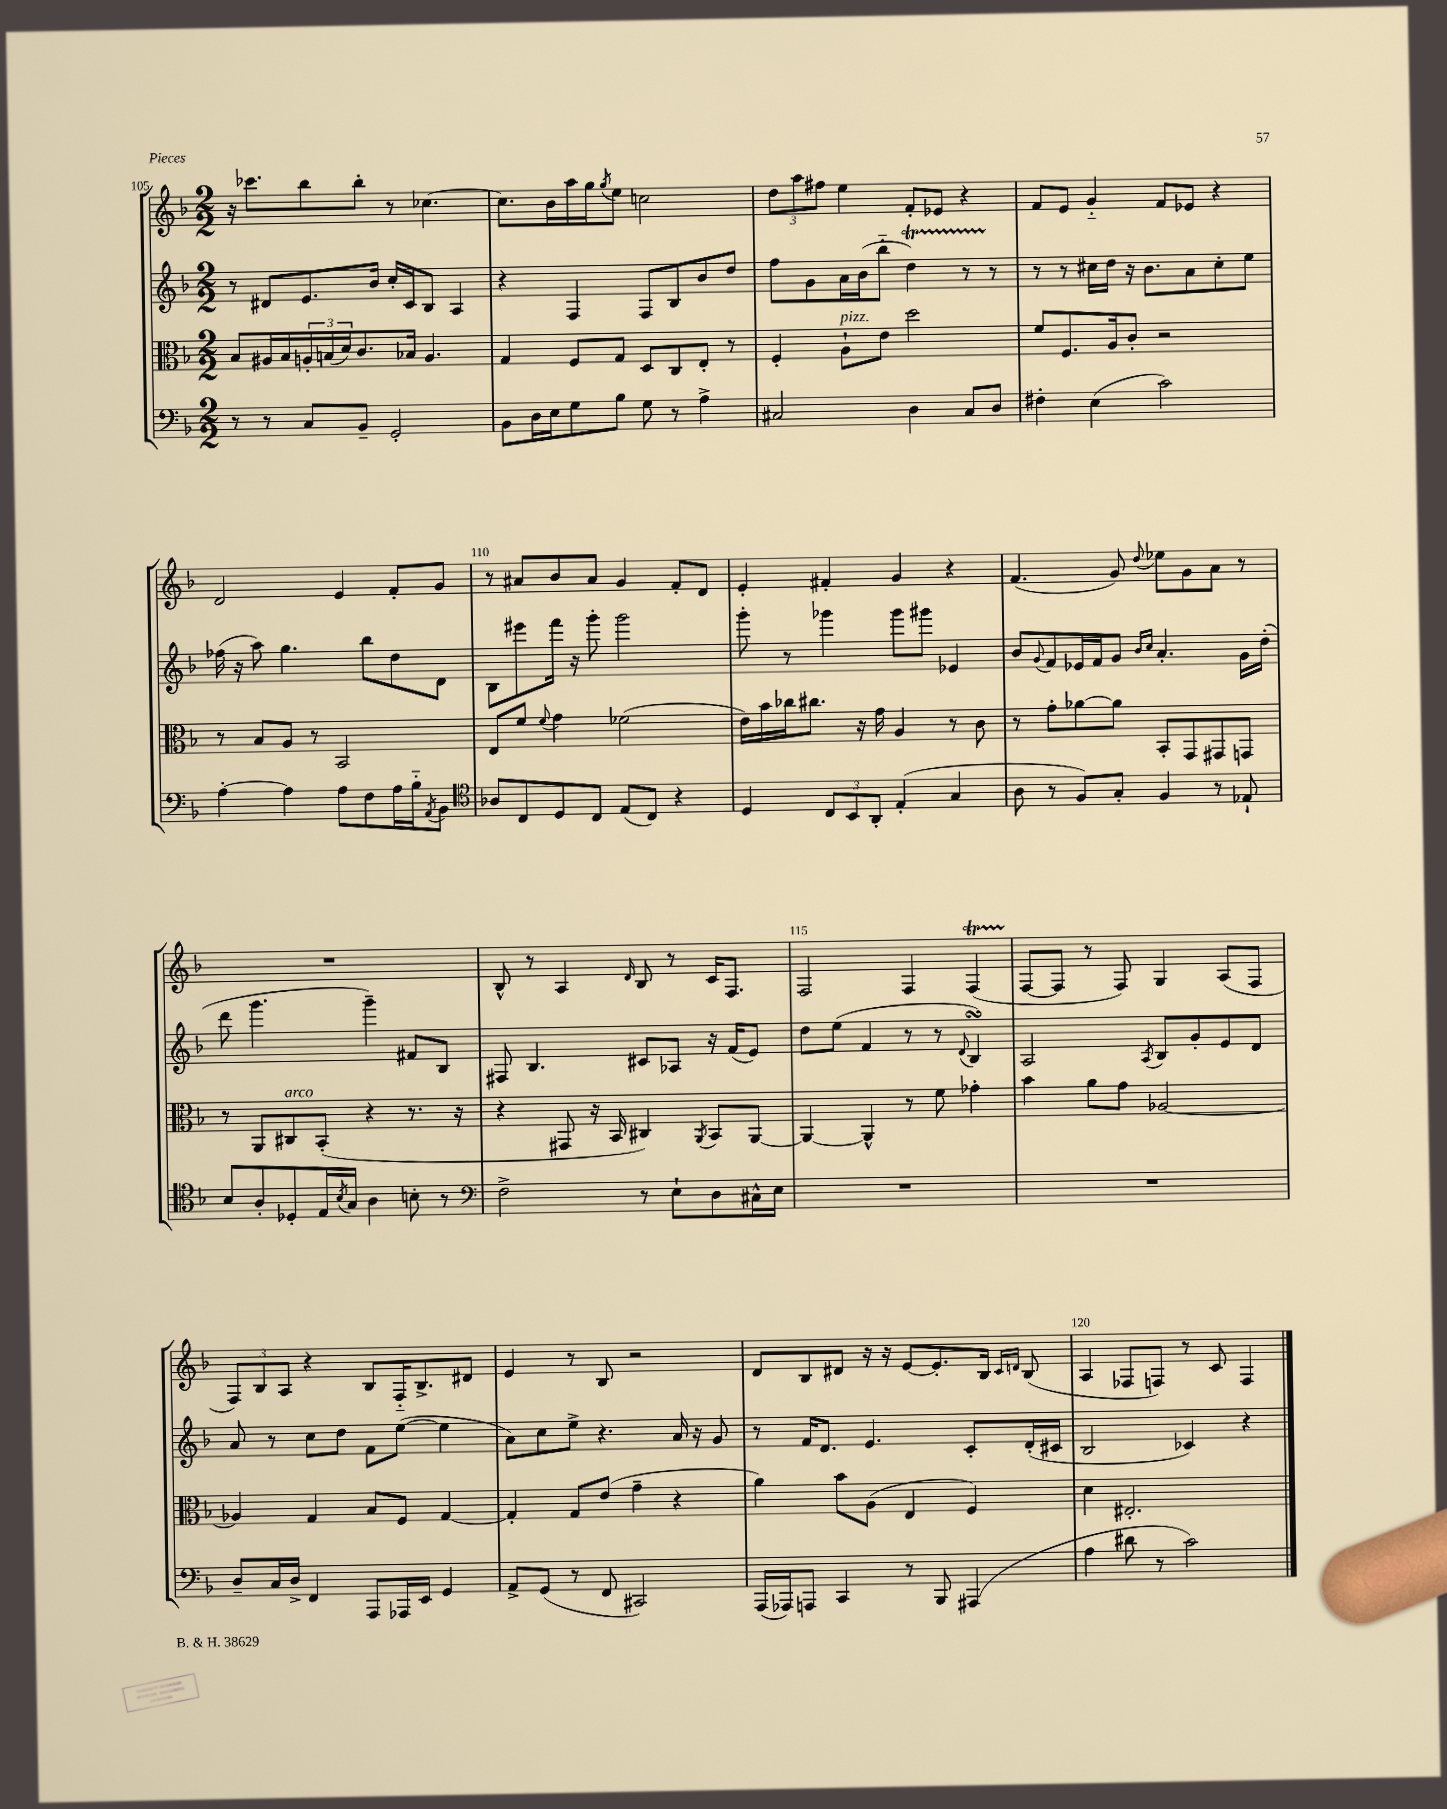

**kern	**kern	**kern	**kern
*part4	*part3	*part2	*part1
*staff4	*staff3	*staff2	*staff1
*clefF4	*clefC3	*clefG2	*clefG2
*k[b-]	*k[b-]	*k[b-]	*k[b-]
*M2/2	*M2/2	*M2/2	*M2/2
=105	=105	=105	=105
8r	8B-/L	8r	16r
.	.	.	8.ccc-X\L
8r	16A#X/L	8d#X/L	.
.	16B-/	.	.
8C/L	24An'/	8.e/	8bb-\
.	(24Bn/	.	.
.	24d/J)	.	.
8BB-~/J	8.c/	.	8bb-'\J
.	.	16b-/Jk	.
2GG'/	.	16cc'/LL	8r
.	16B-X/Jk	16c/J	.
.	4.A/	8B-/J	[4.cc-X\
.	.	4A/	.
=106	=106	=106	=106
8BB-\L	4G/	4r	8.cc-\L]
16D\L	.	.	.
16E\J	.	.	16b-\L
8G\	8F/L	4F/	16aa\
.	.	.	16gg\J
.	.	.	8qgg/
8B-\J	8G/J	.	8ee\J
8G\	8D/L	8F/L	2ccn\
8r	8C/	8B-/	.
4A^\	8E'/J	8b-/	.
.	8r	8dd/J	.
=107	=107	=107	=107
2C#X/	4F'/	8ff\L	12dd\L
.	.	.	12aa\
.	.	8g\	.
.	.	.	12ff#X\J
!	!LO:TX:a:i:t=pizz.	!	!
.	8A`\L	16a\L	4ee\
.	.	(16b-\J	.
.	8e\J	8bb-\J	.
4D\	2dd\	4ddT\)	8f'/L
.	.	.	8e-X/J
8C#/L	.	8r	4r
8D/J	.	8r	.
=108	=108	=108	=108
4F#X'\	8f/L	8r	8f/L
.	8.F/	8r	8e/J
(4E\	.	16cc#X\LL	4g/
.	16A/k	16dd\JJ	.
.	8c'/J	16r	.
.	.	8.b-\L	.
2c\)	2r	.	8f/L
.	.	8a\	8e-X/J
.	.	8cc#'\	4r
.	.	8ee\J	.
!!LO:LB:g=z
=109	=109	=109	=109
[4A'\	8r	(16ff-X\	2d/
.	.	16r	.
.	8B-/L	8aa\)	.
4A\]	8A/J	4.gg\	.
.	8r	.	.
8A\L	2BB-/	.	4e/
8F\	.	8bb-\L	.
16A\L	.	8dd\	8f'/L
16B-\J	.	.	.
8qAA/	.	.	.
8BB-\J	.	8d\J	8g/J
=110	=110	=110	=110
*clefC4	*	*	*
8A-X/L	8E/L	8B-\L	8r
8C/	8f/J	8eee#X\	8a#X/L
.	8qqf/	.	.
8D/	4g\	16fff\Jk	8b-/
.	.	16r	.
8C/J	.	8ggg'\	8a#/J
(8E/L	(2f-X\	2ggg\	4g/
8C/J)	.	.	.
4r	.	.	8f'/L
.	.	.	8d/J
=111	=111	=111	=111
4D/	16e\LL)	8ggg'\	4e'/
.	16b-\	.	.
.	16cc-X\J	8r	.
.	8.cc#X\J	.	.
12C/L	.	4ggg-X\	4f#X'/
12BB-/	.	.	.
.	16r	.	.
12AA'/J	.	.	.
.	16g\	.	.
(4E'/	4A/	8ggg-\L	4g/
.	.	8ggg#X\J	.
4G/	8r	4e-X/	4r
.	8c\	.	.
=112	=112	=112	=112
8A\	8r	8b-/L	(4.f/
.	.	8qqg/	.
8r	8g'\L	8f/	.
8F/L)	[8a-X\	16e-X/L	.
.	.	16f/J	.
8G'/J	8a-\J]	8g/J	8g/)
.	.	16qqb-/LL	.
.	.	16qqcc/JJ	8qqdd/
4F/	8BB-'/L	4.a'/	8ee-X\L
.	8GG/	.	8g\
8r	8GG#X/	.	8a\J
8E-X`/	8GGn/J	16g\LL	8r
.	.	(16dd'\JJ	.
!!LO:LB:g=z
=113	=113	=113	=113
8B-/L	8r	8ddd\	1r
8A'/	8AA/L	4.ggg\	.
!	!LO:TX:a:i:t=arco	!	!
8D-X'/	8C#X/	.	.
16E/L	(8BB-'/J	.	.
8qB-/	.	.	.
16G/JJ	.	.	.
4A\	4r	4ggg~\)	.
8Bn'\	8.r	8f#X/L	.
8r	.	8B-/J	.
.	16r	.	.
=114	=114	=114	=114
*clefF4	*	*	*
2F^\	4r	8F#X/	8B-^^/
.	.	4.B-/	8r
.	8GG#X/	.	4A/
.	16r	.	.
.	16BB-/	.	.
.	.	.	16qqd/
8r	4C#X/)	8c#X/L	8B-/
8E`\L	.	8A-X/J	8r
.	8qAA/	.	.
8D\	8BB-/L	16r	16c/KL
.	.	(16f/KL	8.F/J
16C#X^^\L	[8AA/J	8e/J)	.
16E\JJ	.	.	.
=115	=115	=115	=115
1r	4AA/_	8dd\L	2F/
.	.	(8ee\J	.
.	4AA^^/]	4f/	.
.	8r	8r	4F/
.	8f\	8r	.
.	.	8qqd/	.
.	4g-X'\	4B-sSSs/)	(4FT/
=116	=116	=116	=116
1r	4b-\	2A/	[8F/L
.	.	.	8F/J]
.	8a\L	.	8r
.	8g\J	.	8F/)
.	.	8qA/	.
.	[2A-X/	8B-/L	4G/
.	.	8g'/	.
.	.	8e/	(8A/L
.	.	8d/J	8F/J
!!LO:LB:g=z
=117	=117	=117	=117
8D~/L	4A-X/]	8a/	12F/L)
.	.	.	12B-/
16C/L	.	8r	.
.	.	.	12A/J
16D^/JJ	.	.	.
4FF/	4G/	8cc\L	4r
.	.	8dd\J	.
8AAA/L	8B-/L	8f\L	8B-/L
16AAA-X/L	8F/J	([8ee\J	16F/K
16EE/JJ	.	.	8.B-^/
4GG/	[4G/	4ee\]	.
.	.	.	8d#X/J
=118	=118	=118	=118
8AA^/L	4G'/]	8a\L)	4e/
(8GG/J	.	8cc\	.
8r	8G/L	8ee^\J	8r
8FF/	(8e/J	4.r	8B-/
2CC#X/)	4g~\	.	2r
.	4r	16a/	.
.	.	16r	.
.	.	8g/	.
=119	=119	=119	=119
(16AAA/LL	4a\)	8r	8d/L
16AAA-X/J)	.	.	.
8AAAn/J	.	16f/KL	8B-/
.	.	8.d/J	.
4CC/	8b-\L	.	8d#X/J
.	(8A\J	4.e/	16r
.	.	.	16r
8r	4E/	.	[8e/L
8BBB-/	.	.	8.e'/]
(4AAA#X/	4F/)	8c'/L	.
.	.	.	16B-/Jk
.	.	.	16qqc/LL
.	.	.	16qqdn/JJ
.	.	(16d'/L	(8B-/
.	.	16c#X/JJ	.
=120	=120	=120	=120
4A\	4d\	2B-/	4A/
8d#X\	2.E#X'/	.	8F-X/L
8r	.	.	8Fn/J)
2c\)	.	4c-X/)	8r
.	.	.	8c/
.	.	4r	4F/
==	==	==	==
*-	*-	*-	*-
